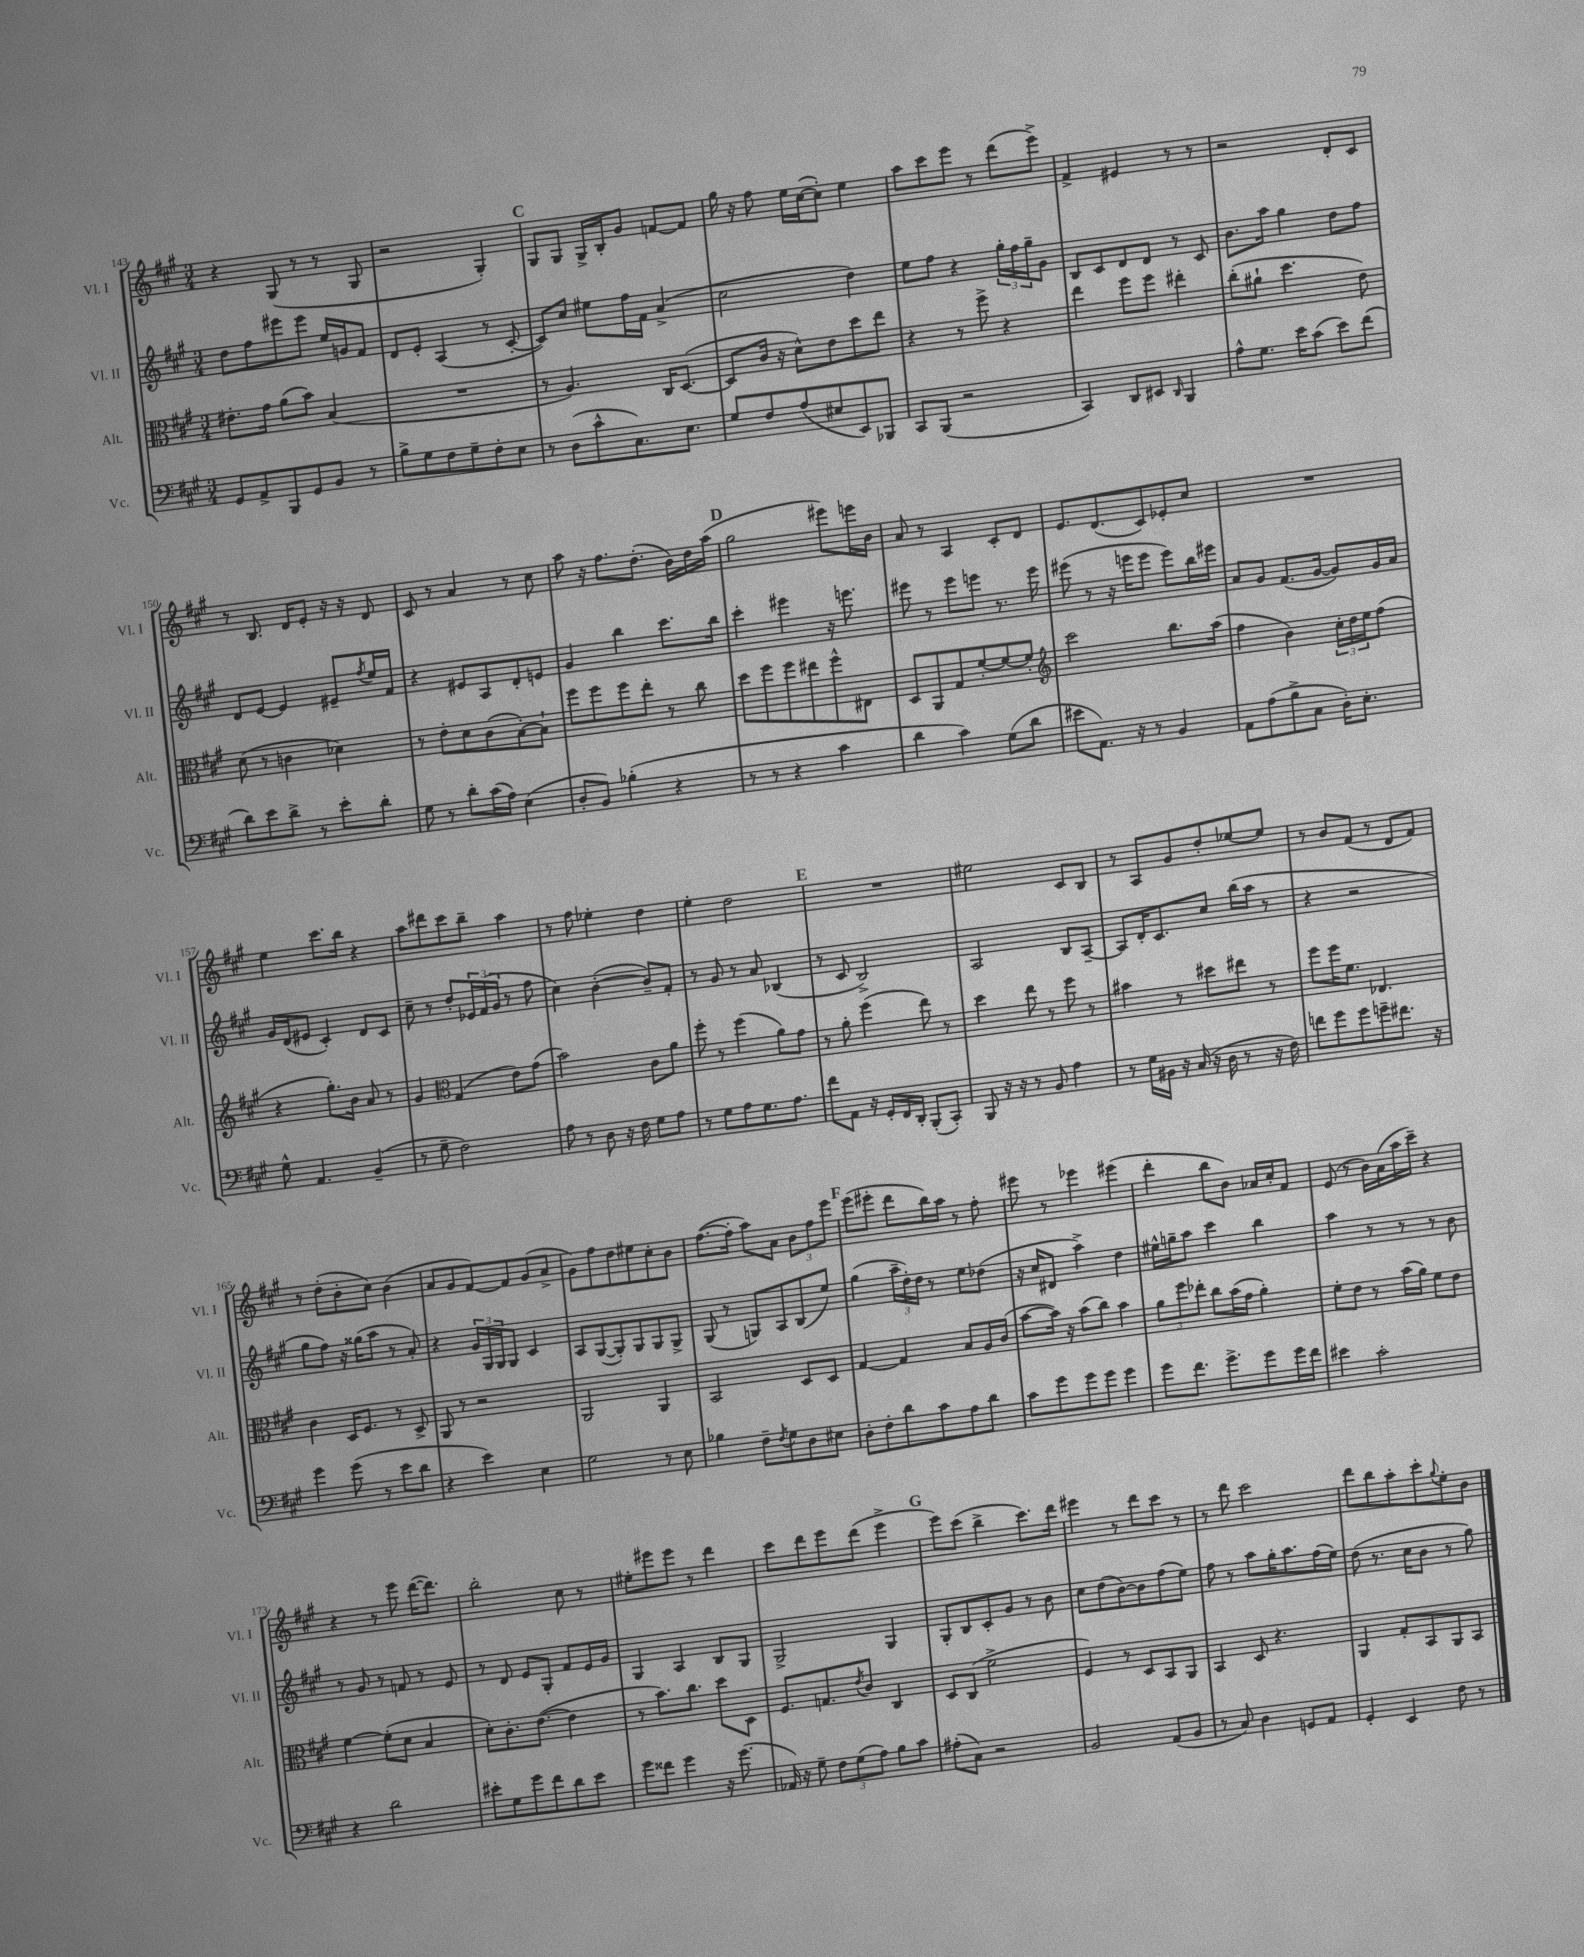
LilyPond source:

<<
\new StaffGroup <<
\new Staff = "s0" \with { instrumentName = "Vl. I" shortInstrumentName = "Vl. I" } {
    \clef treble \key a \major \numericTimeSignature \time 3/4
    r4 gis8( r8 r8 gis8 |
    r2 gis4-.) |
    \mark \markup { \bold "C" } gis8 gis8 gis16-> b16-. gis'8 f'8~ f'8 |
    gis''16 r16 fis''8 e''16 cis''16~( cis''8-.) e''4 |
    a''8 cis'''8 e'''8 r8 d'''8( e'''8->) |
    fis'4-> eis'4 r8 r8 |
    r2 d'8-. cis'8 |
    r8 b8. d'16 e'8-. r16 r16 d'8 |
    cis'8 r8 a'4 r8 cis''8 |
    a''8 r16 fis''8. d''8.-.( b'16) d''16 a''16( |
    \mark \markup { \bold "D" } gis''2 eis'''8) e'''16 b'16 |
    a'8 r8 a4 cis'8-. d'8 |
    e'8. d'8.( cis'8) ees'8-. cis''8 |
    R2. |
    e''4 cis'''8. b''16 r4 |
    a''8 dis'''8 cis'''8 b''8-- a''4 |
    r8 fis''8 ees''4-. d''4 |
    e''4-. d''2 |
    \mark \markup { \bold "E" } R2. |
    eis''2 cis'8 b8 |
    r8 a8 gis'8 d''8-. ees''8~ ees''8 |
    r8 b'8 fis'8( r8 d'8 fis'8) |
    r8 d''8-.( b'8-. cis''8) b'4( |
    a'8 gis'8 fis'8~) fis'8 gis'8( a'8-> |
    gis'8) fis''8 d''8 eis''8 cis''8-. b'8 |
    fis''8.~( fis''16-. a''8) a'8 \tuplet 3/2 { b'8 fis''8 e'''8 } |
    \mark \markup { \bold "F" } e'''8( eis'''8-. d'''8 b''16) a''16 r8 fis''8-. |
    eis'''8 r8 ees'''4 eis'''4( |
    d'''4-. b''8 b'8) aes'16 cis''16-. fis'8 |
    e'8( r8 b'16) a'16( a''16 cis'''16--) r4 |
    r4 r8 e'''8 d'''16~( d'''8.) |
    b''2-. cis''8 r8 |
    eis''8-. eis'''8 eis'''8 r8 d'''4 |
    cis'''8 d'''8 e'''8 d'''8( e'''4-> |
    \mark \markup { \bold "G" } e'''8) cis'''8( b''4-> cis'''8.) d'''16 |
    eis'''4 r8 d'''8 cis'''8 r8 |
    r8 d'''8 cis'''2 |
    d'''8 b''8 a''8-. cis'''8-. \appoggiatura { gis''8 } e''8-. b'8 \bar "|." |
}
\new Staff = "s1" \with { instrumentName = "Vl. II" shortInstrumentName = "Vl. II" } {
    \clef treble \key a \major \numericTimeSignature \time 3/4
    d''8 fis''8 eis'''8 eis'''8 e''16 g'16 fis'8 |
    d'8 e'8-. a4( r8 cis'8~-. |
    \mark \markup { \bold "C" } cis'8) cis''8 eis''8 fis''16 fis'16 a'4->( |
    cis''2 d''4) |
    e''8 fis''8 r4 \tuplet 3/2 { gis''16-. fis''16 gis''16-- } gis'8 |
    b8 cis'8 d'8 d'8 r8 cis'8 |
    b'8. a''16 gis''4 d''8 fis''8 |
    d'8 e'8~ e'4 eis'8-- \acciaccatura { fis''8 } e''16 fis'16 |
    r4 eis'8 a8 d'8-. e'8 |
    gis'4 b''4 cis'''8. b''16 |
    \mark \markup { \bold "D" } cis'''4-. eis'''4 r16 e'''8. |
    eis'''8 r8 eis'''8 e'''8 r8. e'''16 |
    eis'''8( r8 r16 e'''16 e'''8 e'''8) b''16 eis'''16 |
    a'8 gis'8 fis'8.( gis'16~ gis'8) gis'16 a'16 |
    gis'16 d'16( eis'8 cis'4-.) d'8 cis'8 |
    cis''8-- r8 d''8-. \tuplet 3/2 { ees'16 fis'16( gis'16 } r8 fis''8 |
    cis''4) b'4~-.( b'8--) fis'8-. |
    r8 gis'8 r8 a'8 bes4( |
    \mark \markup { \bold "E" } r8 cis'8 b2->) |
    a2 b8 a8~-- |
    a8 d'16-. cis'8. cis''8 b''16( a''16 r8 |
    r4 r2 |
    gis''8 fis''8) r16 gisis''16( a''8 r8 a'8-.) |
    r4 \tuplet 3/2 { gis'16 gis16 gis16 } gis8 cis'4 |
    a8 gis8~( gis8-.) gis8 gis8 gis8-> |
    gis8( r8 g8) a8 b8( e''8) |
    \mark \markup { \bold "F" } gis''4( \tuplet 3/2 { a''16-- d''16-.) d''16 } r8 e''8 des''8( |
    r16 cis''16 dis'8 a''4->) d''4 |
    eis''16-^ g''16-- a''8 cis'''4 b''4 |
    a''4 r8 r8 r8 b'8 |
    r8 gis'8 r8 f'8 r8 e'8 |
    r8 d'8 e'8 gis8-. fis'8 e'16 gis'16 |
    gis4 a4 b8 gis8 |
    gis2-> gis4 |
    \mark \markup { \bold "G" } gis8-. b8 cis'8-. gis'8 r8 b'8 |
    cis''8 d''8( b'8~) b'8 fis''8( e''8) |
    fis''8 r8 a''8 gis''16-. a''8. fis''16( e''16) |
    d''8( r8. cis''16 b'8 r8 gis''8) \bar "|." |
}
\new Staff = "s2" \with { instrumentName = "Alt." shortInstrumentName = "Alt." } {
    \clef alto \key a \major \numericTimeSignature \time 3/4
    eis'8.-. gis'16 a'8( b'8) b4( |
    R2. |
    \mark \markup { \bold "C" } r8 a4.) cis16 d8.~( |
    d8 cis'16 r16 d'8-^) e'8 d''8 e''8 |
    r4 r8 fis''8-> r4 |
    e''4 fis''8 fis''8 eis''4-. |
    cis''8-.( ais'8-! d''4. e'8) |
    d'8( r8 c'4 des'4) |
    r8 e'8-. d'8 cis'8( b8~-.) b8-! |
    fis''8 fis''8 fis''8 e''8-. r8 cis''8 |
    \mark \markup { \bold "D" } d''8 fis''8 fis''8 eis''8 fis''8-^ eis8 |
    d8 a,8 gis8 fis'8~-. fis'8~ fis'8-. |
    \clef treble cis'''2 b''8. a''16( |
    fis''4 b'4) \tuplet 3/2 { cis''16-. d''16 e''16 } fis''8( |
    r4 gis''8.-.) b'16 a'8 r8 |
    gis'4 \clef alto gis4( e'8) gis'8( |
    b'2) cis'8 a'8 |
    fis''8-. r8 fis''4( a'8) gis'8 |
    \mark \markup { \bold "E" } r8 a'8-. fis''4( e''8) r8 |
    d''4 e''8 r8 fis''8 r8 |
    bis'4 r8 dis''8 eis''8 r8 |
    fis''8 fis''16 fis'8. ees4. |
    cis'4 d16 fis8. r8 d8-> |
    a,8 r8 r2 |
    a,2 a,4 |
    b,2 d8 d8 |
    \mark \markup { \bold "F" } gis4~ gis4 b8 a16 cis'16( |
    b'8~ b'16) r16 b'8( cis''8) b'4 |
    \tuplet 3/2 { a'8 fis''8 ees''8-. } cis''8 b'16( gis'16 a'4-.) |
    fis'8-. e'8 r8 b'16( a'16) fis'8 e'8 |
    fis'4~ fis'8-.( d'8 b4 |
    d'8-.) cis'8.-. e'8.~( e'4 |
    r8 b'8.) cis''8. d''8 d8 |
    fis8. g8. \acciaccatura { e'8 } cis'8 cis4 |
    \mark \markup { \bold "G" } d8 cis8( fis'2-> |
    fis4) r8 d8 b,8 a,8 |
    b,4 d8 r4. |
    a,4 gis8-. b,8 a,8 b,8 \bar "|." |
}
\new Staff = "s3" \with { instrumentName = "Vc." shortInstrumentName = "Vc." } {
    \clef bass \key a \major \numericTimeSignature \time 3/4
    gis,8 a,8-> b,,8 gis,8 b,8 r8 |
    b8-> gis8 fis8 gis8-- fis8-. e8 |
    \mark \markup { \bold "C" } r8 d8( cis'8-^ cis8.) e8. |
    gis8 fis8 a8( eis8 e,8) bes,,8 |
    cis,8 b,,8( r2 |
    cis,4) d,8 eis,8 \grace { d,16 } b,,4 |
    a8-^ gis8. e'16 cis'8( e'8) fis'8( |
    d'8) e'8 d'8-> r8 e'8-. d'8-. |
    gis8 r8 d'8-. cis'16( a16) e4( |
    d8-. b,8) bes4-.( r4 |
    \mark \markup { \bold "D" } r8 r8 r4 cis'4 |
    d'4 cis'4) gis8( d'8 |
    eis'8 a,8.) r16 r8 b,4 |
    a,8 a8( b8-> cis8 d16-.) e8.-. |
    gis8-^ a,4. b,4--( |
    r8 gis8-- fis2) |
    a8 r8 d8 r16 fis16 gis8 a8 |
    r8 gis8 a8 gis8. a8. |
    \mark \markup { \bold "E" } fis'8 a,8 r16 gis,16-. fis,16 d,16-. b,,8-.( cis,8-.) |
    b,,8 r16 r16 r8 b,8 a4 |
    r8 gis16 bis,16 r16 cis16( r16 d16 r8 r16 fis16) |
    f'8 gis'8 gis'8 g'8-- fis'8. r16 |
    gis'4 gis'8( r8 e'8 d'8 |
    r4 e'4) e4 |
    gis2 r8 e8 |
    bes4 fis8-- \acciaccatura { fis8 } gis8 d8 eis8 |
    \mark \markup { \bold "F" } d8-. fis8-. d'8 cis'8 a8 d'8 |
    cis'8 gis'8 gis'8 gis'8 gis'4 |
    gis'8 fis'8. gis'8.-> gis'8 gis'16 fis'16 |
    eis'4 cis'2-. |
    r4 d'2 |
    eis'8-. gis8 gis'8 fis'8 d'8 eis'8 |
    gis'8 fisis'8 gis'4 r16 gis'8.( |
    aes,16) r16 gis8-- \tuplet 3/2 { fis8 gis8( a8) } b8 cis'8 |
    \mark \markup { \bold "G" } ais8-.( cis8) r2 |
    b,2 a,8( b,8 |
    r8 cis8) d4 g,8 a,8 |
    gis,4-. e,4 fis8 r8 \bar "|." |
}
>>
>>
\layout { \context { \Score currentBarNumber = #143 } }
